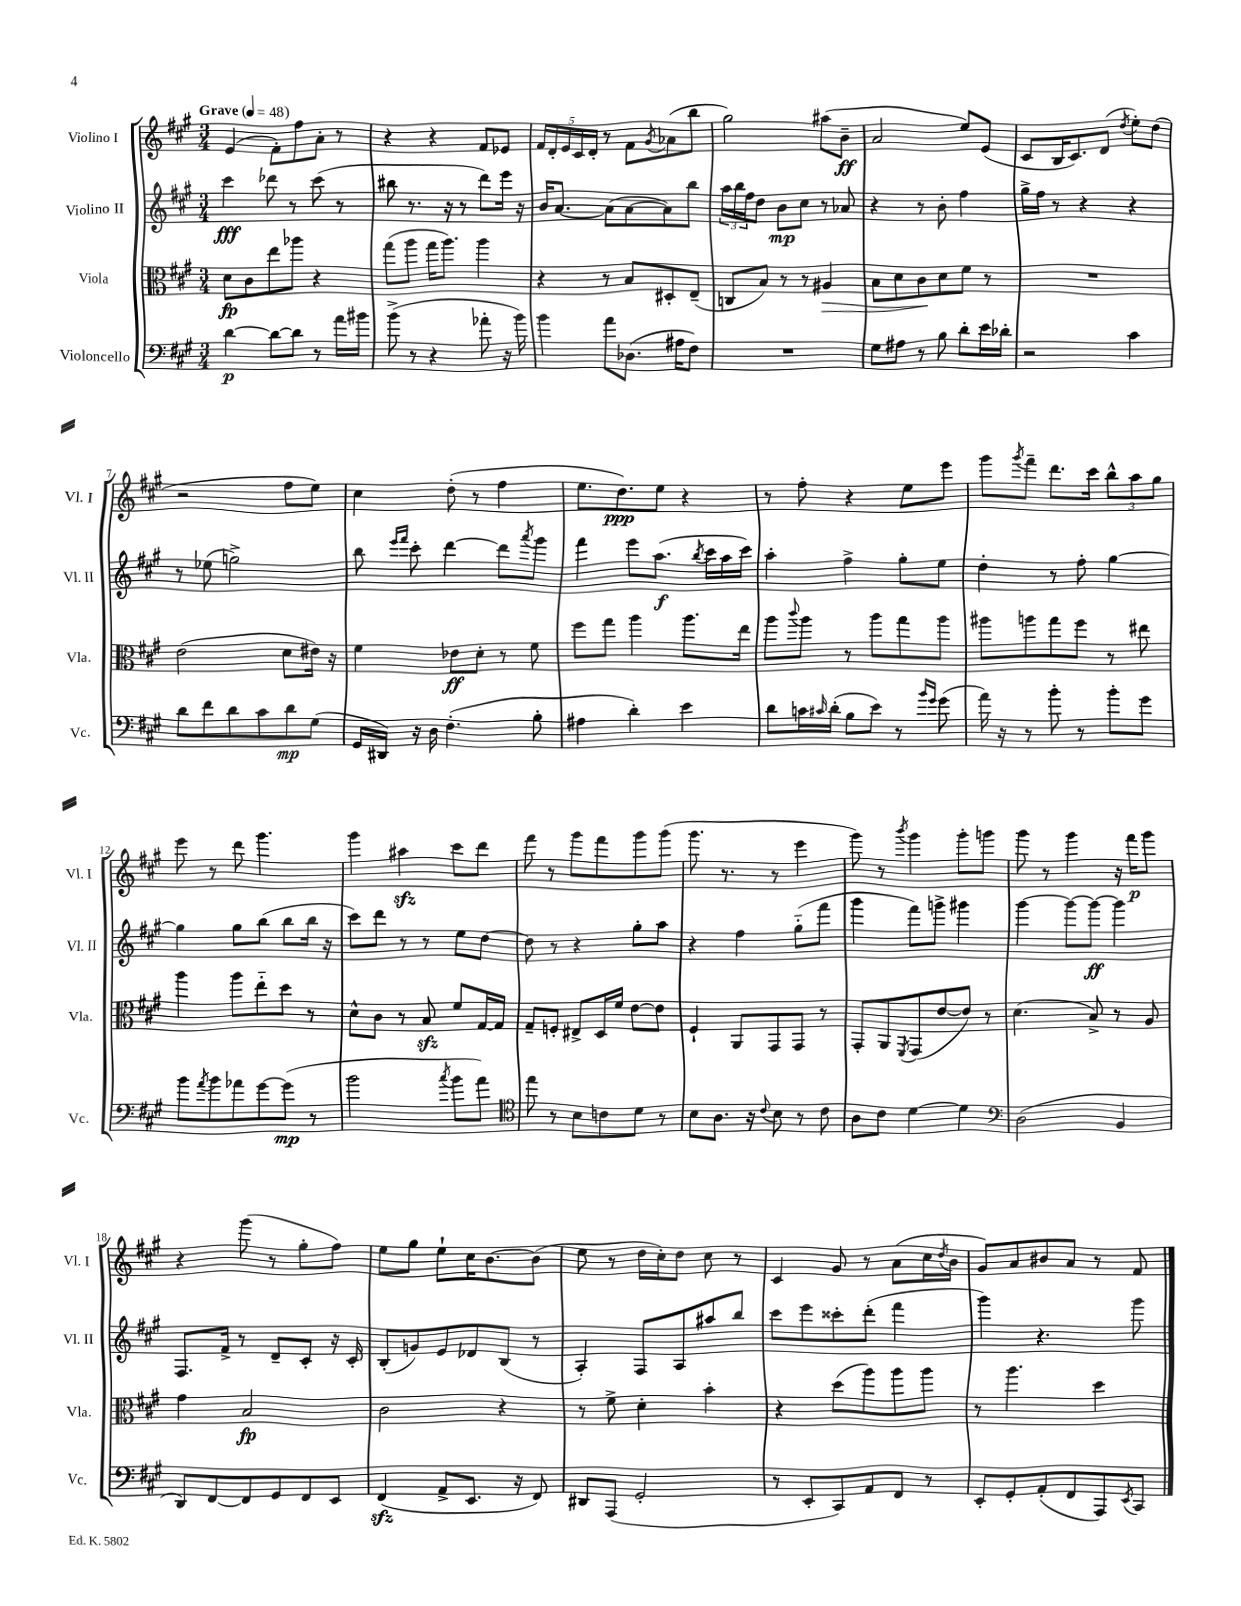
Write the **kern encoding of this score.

**kern	**kern	**kern	**kern
*staff4	*staff3	*staff2	*staff1
*clefF4	*clefC3	*clefG2	*clefG2
*k[f#c#g#]	*k[f#c#g#]	*k[f#c#g#]	*k[f#c#g#]
*M3/4	*M3/4	*M3/4	*M3/4
*MM48	*MM48	*MM48	*MM48
[4d\	8d\L	4ccc#\	(4e/
.	8c#\	.	.
8d\_L	8ee\	8ddd-\	8f#'\L)
8d\]J	8aa-\J	8r	8ff#\
8r	4r	(8ccc#\	8a'\J
16a\LL	.	8r	8r
16b#\JJ	.	.	.
=	=	=	=
(8b^\	(8gg#\L	8bb#\	4r
8r	8aa\J	8.r	.
4r	16gg#\LK	.	4r
.	8.aa\J)	16r	.
.	.	8r	.
8a-'\	4aa\	8ddd\L)	8f#/L
16r	.	16eee\Jk	8e-/J
16b\)	.	16r	.
=	=	=	=
4b\	4r	16b/LK	20f#/LL
.	.	.	20d'/
.	.	[8.a/J	.
.	.	.	20e/
.	.	.	20c#/
.	.	.	20d'/JJ
8a\L	8r	(8a\]L	8r
(8.D-\J	8B/L	[8a\	8f#\L
.	.	.	8qg#/
.	8D#'/	8a\])	(8a-\
16A#\LK	.	.	.
8F#\J)	(8E~/J	8bb\J	8bb\J
=	=	=	=
2.r	8C/L	24aa\LL	2gg#\)
.	.	24bb\	.
.	.	24ff#\J	.
.	8B/J)	8dd\J	.
.	8r	8b\L	.
.	8r	8cc#\J	.
.	4A#/	8r	(8aa#\L
.	.	8a-/	8b~\J
=	=	=	=
8G#\L	8B\L	4r	2a/
8A#\J	8d\	.	.
8r	8c#\	8r	.
8B\	8d\	8b'\	.
8d'\L	8f#\J	4ff#\	8ee/L)
16e\L	8r	.	(8e/J
16d-'\JJ	.	.	.
=	=	=	=
2r	2.r	16gg#^\LL	8c#/L
.	.	16ff#\JJ	.
.	.	8r	16B/K
.	.	.	8.c#/)
.	.	4r	.
.	.	.	(8d/J
.	.	.	8qdd/
4c#\	.	4r	8ee'\L)
.	.	.	(8dd\J
=	=	=	=
8d\L	(2e\	8r	2r
8f#\	.	(8ee-\	.
8d\	.	2gg^\)	.
8c#\	.	.	.
8d\	8d\L	.	8ff#\L
(8G#\J	16e#\Jk)	.	8ee\J)
.	16r	.	.
=	=	=	=
16GG#/LL	4f#\	8bb\	4cc#\
16DD#/JJ)	.	.	.
.	.	16qqeee/LL	.
.	.	16qqfff#/JJ	.
16r	.	8ccc#'\	.
16D\	.	.	.
(4.F#'\	8e-\L	[4ddd\	(8dd'\
.	8d'\J	.	8r
.	8r	8ddd\]L	4ff#\
.	.	8qaaa/	.
8B'\	8f#\	8ggg#\J	.
=	=	=	=
4A#\	8ff#\L	4fff#\	8.ee\L
.	8gg#\J	.	.
.	.	.	8.dd\)
4d'\)	4aa\	8eee\L	.
.	.	(8.aa\J	8ee\J
4e\	8.aa\L	.	4r
.	.	8qbb/	.
.	.	16ccc#\LL	.
.	.	16aa\	.
.	16ee\Jk	16ccc#\JJ)	.
=	=	=	=
8d\L	8aa\L	4aa'\	8r
.	8qqccc#/	.	.
16c\L	8aa\J	.	8ff#'\
16qqc#/	.	.	.
(16d'\JJ	.	.	.
8B\L	8r	4ff#^\	4r
8e\J)	8aa\L	.	.
8r	8gg#\	8gg#'\L	8ee\L
16qqb/LL	.	.	.
16qqg#/JJ	.	.	.
(8g#\	8aa\J	8ee\J	8eee\J
=	=	=	=
16a\)	8aa#\L	4dd'\	8ggg#\L
16r	.	.	.
.	.	.	8qggg#/
8r	8aa\	.	8fff#~\J
8b'\	8gg#\	8r	8.ddd\L
8r	8ff#\J	8ff#'\	.
.	.	.	16ccc#\Jk
8b'\L	8r	[4gg#\	12bb^^\L
.	.	.	12aa\
8g#\J	8ee#\	.	.
.	.	.	12gg#\J
=	=	=	=
8b\L	4aa\	4gg#\]	8eee\
8qa/	.	.	.
8b\	.	.	8r
8a-\	8aa\L	8gg#\L	8ddd\
[8g#\	8ee'~\	(8bb\J	4.ggg#\
(8g#\]J	8dd\J	8bb\L	.
8r	8r	16bb\Jk	.
.	.	16r	.
=	=	=	=
2b\	8d^^\L	8ccc#\L)	4ggg#\
.	8c#\J	8ddd\J	.
.	8r	8r	4aa#\
.	8B/	8r	.
8qcc#/	.	.	.
8b\L	8f#/L	8ee\L	8ccc#\L
8a\J)	[16G#/L	[8dd\J	8ddd\J
.	16G#/]JJ	.	.
=	=	=	=
*clefC4	*	*	*
8ee\	8G#~/L	8dd\]	8fff#\
8r	8F'/J	8r	8r
8B\L	8E#^/L	4r	8ggg#\L
8c\	16D/L	.	8fff#\
.	16f#/JJ	.	.
8d\J	[8e\L	8gg#'\L	8ggg#\
8r	8e\]J	8aa\J	(8ggg#\J
=	=	=	=
8B\L	4F#`/	4r	8.ggg#\
8.A\J	.	.	.
.	.	.	8.r
.	8AA/L	4ff#\	.
16r	.	.	.
8qqc#/	.	.	.
8B\	8GG#/	.	8r
8r	8GG#/J	(8gg#'~\L	4eee\
8c#\	8r	8fff#\J	.
=	=	=	=
8A\L	8GG#'/L	4ggg#\	8ggg#\)
8c#\J	8AA/	.	8r
.	8qFF#/	.	8qbbb/
[4d\	(8GG#/	8fff#\L)	4ggg#\
.	[8e/	8ggg^\J	.
4d\]	8e/]J)	4ggg#\	8ggg#'\L
.	8r	.	8ggg\J
=	=	=	=
*clefF4	*	*	*
(2D\	(4.d\	[4ggg#\	8ggg#\
.	.	.	8r
.	.	8ggg#\_L	4ggg#\
.	8B^/)	8ggg#\_J	.
4BB/	8r	4ggg#\]	16r
.	.	.	16fff#\LK
.	8A/	.	8ggg#\J
=	=	=	=
8DD/L)	4g#\	8.F#/L	4r
[8FF#/	.	.	.
.	.	16f#^/Jk	.
8FF#/]	2B/	8r	(8ggg#\
8GG#/	.	8d~/L	8r
8FF#/	.	8c#'/J	8gg#'\L
8EE/J	.	16r	8ff#\J)
.	.	16c#'/	.
=	=	=	=
(4FF#/	2c#\	(8B'/L	8ee\L
.	.	8g/)	8gg#\J
8AA^/L	.	8e/	8ee`\L
8.EE/J	.	8d-/	16cc#\K
.	.	.	[8.b\
.	4r	(8B/J	.
16r	.	.	.
8FF#/)	.	8r	(8b\]J
=	=	=	=
8DD#/L	8r	4A'/)	8ee\
(8AAA/J	8f#^\	.	8r
2GG#'/	4d'\	8F#/L	16dd\LL
.	.	.	16cc#'\J)
.	.	8A/	8dd\J
.	4b'\	8aa#/	8cc#\
.	.	8bb/J	8r
=	=	=	=
8r	4r	8ccc#\L	4c#/
8EE'/L	.	8eee\	.
8CC#/)	(8dd\L	8ccc##'\	8g#/
8AA/	8aa\)	(8ddd'\J	8r
8FF#/J	8aa\	4fff#\	(8a\L
8r	8aa\J	.	16cc#\L
.	.	.	8qdd/
.	.	.	16b\JJ
=	=	=	=
8EE'/L	8r	4ggg#\)	8g#/L)
8GG#'/	4.aa\	.	8a/
(8AA'/	.	4.r	8b#/
8FF#/	.	.	8a/J
8AAA/)	4dd\	.	8r
8qEE/	.	.	.
8CC#/J	.	8ggg#\	8f#/
==	==	==	==
*-	*-	*-	*-
